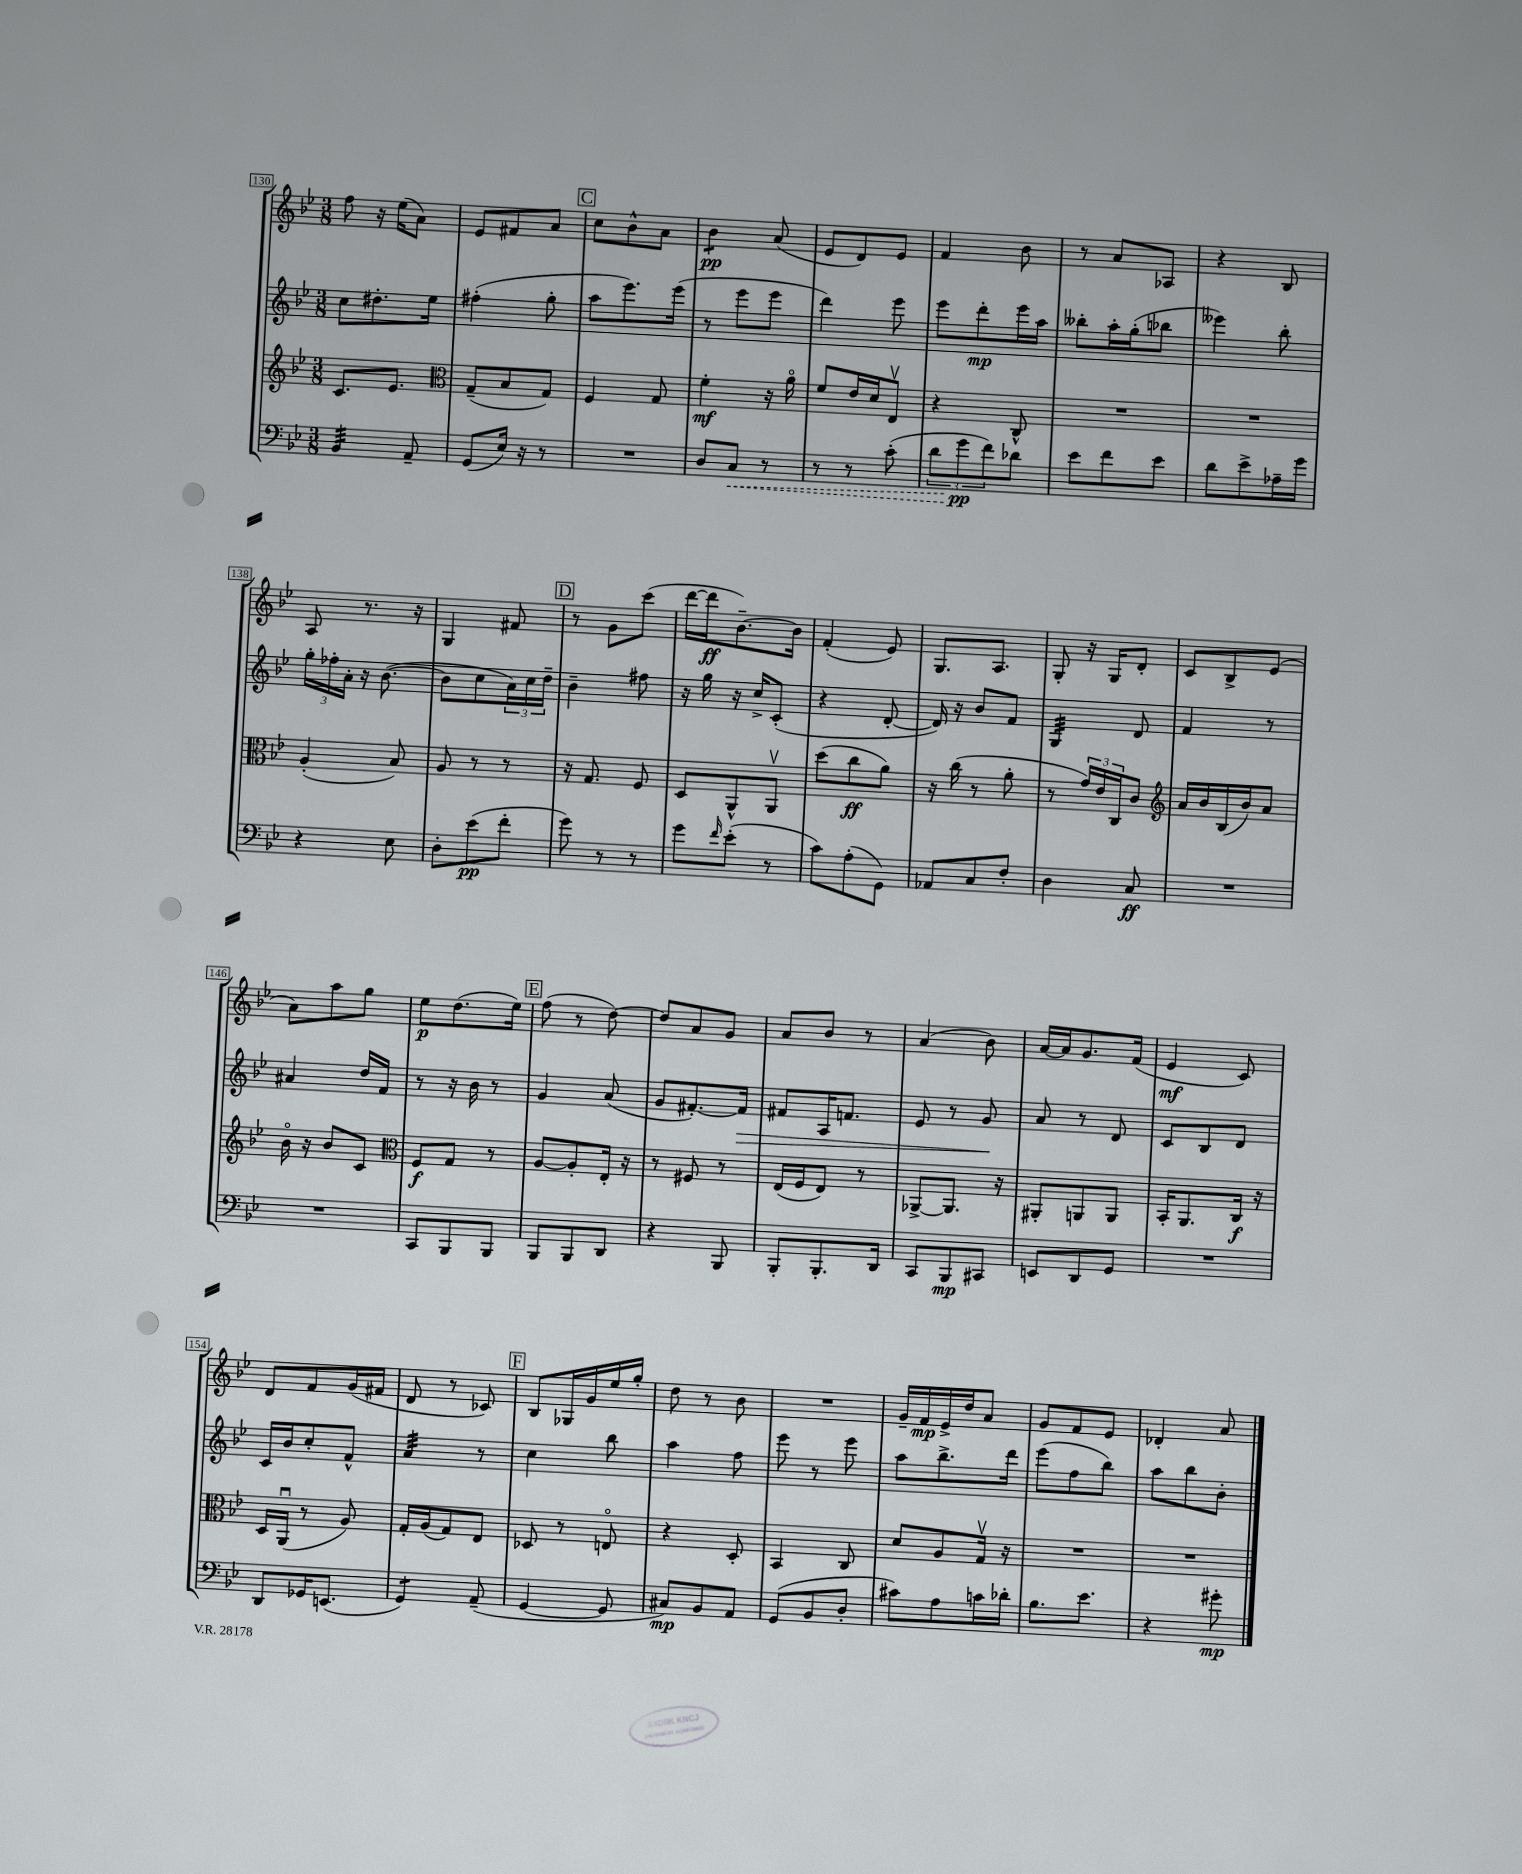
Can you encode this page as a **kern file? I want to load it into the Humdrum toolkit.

**kern	**kern	**kern	**kern
*staff4	*staff3	*staff2	*staff1
*clefF4	*clefG2	*clefG2	*clefG2
*k[b-e-]	*k[b-e-]	*k[b-e-]	*k[b-e-]
*M3/8	*M3/8	*M3/8	*M3/8
4BB-	8.c	8cc	8ff
.	.	8.dd#'	16r
.	8.e-	.	(16ee-
8AA~	.	.	8a)
.	.	16ee-	.
=	=	=	=
*	*clefC3	*	*
(8GG	(8G~	(4ff#'	8e-
16E-)	8B-	.	8f#
16r	.	.	.
8r	8G)	8gg'	8a
=	=	=	=
4.r	4F	8aa	8cc
.	.	8.eee-)	8b-^^
.	8G	.	8a
.	.	(16eee-	.
=	=	=	=
8D	4f'	8r	4b-
8C	.	8eee-	.
8r	16r	8eee-	(8a
.	16ao	.	.
=	=	=	=
8r	8f	4ddd)	8e-
8r	16e-	.	8d)
.	16d	.	.
(8c'	8E-v	8eee-	8e-
=	=	=	=
12d	4r	8eee-	4f
12g	.	.	.
.	.	8ddd'	.
12f)	.	.	.
8d-	8C^^	16eee-	8b-
.	.	16aa	.
=	=	=	=
8e-	4.r	8bb--'	8r
8f	.	16aa'	8a
.	.	(16gg'	.
8e-	.	8bb-	8A-
=	=	=	=
8d	4.r	4eee--)	4r
8e-^	.	.	.
16A-~	.	8bb-'	8B-
16g	.	.	.
=	=	=	=
4r	(4A'	24gg'	8A
.	.	24ff-'	.
.	.	24a'	.
.	.	16r	8.r
.	.	([8.b-	.
8E-	8B-)	.	.
.	.	.	16r
=	=	=	=
8D'	8A	8b-]	4G
(8e-	8r	8cc	.
8f'	8r	24a)	8f#
.	.	24cc	.
.	.	24dd~	.
=	=	=	=
8g)	16r	4b-~	8r
.	8.G	.	.
8r	.	.	8g
8r	8F	8ff#	(8ccc
=	=	=	=
8g	8D	16r	[16ddd
.	.	16gg	16ddd]
16qqf	.	.	.
(8e-'	8AA^^	16r	[8.b-~)
.	.	16cc^	.
8r	8AAv	(8c'	.
.	.	.	16b-]
=	=	=	=
8c)	(8dd	4r	(4f'
(8A'	8cc	.	.
8GG)	8a)	[8d'	8e-)
=	=	=	=
8AA-	16r	16d])	8.G
.	(16cc	16r	.
8C	8r	8b-	.
.	.	.	8.A
8F'	8a'	8f	.
=	=	=	=
4D	8r	4G	8G'
.	24g)	.	16r
.	24e-	.	.
.	.	.	16G
.	24C	.	.
8C	8c	8d	8d'
=	=	=	=
*	*clefG2	*	*
4.r	16a	4f	8c
.	16b-	.	.
.	(16B-	.	8B-^
.	16b-)	.	.
.	8a	8r	(8e-
=	=	=	=
4.r	16b-o	4a#	8a)
.	16r	.	.
.	8b-	.	8aa
.	8c	16dd	8gg
.	.	16f	.
=	=	=	=
*	*clefC3	*	*
8CC	8F	8r	8ee-
8BBB-	8G	16r	(8.dd
.	.	16b-	.
8BBB-	8r	8r	.
.	.	.	16ee-)
=	=	=	=
8BBB-	[8A	4g	(8ff
8BBB-	8A']	.	8r
8DD	16E-'	(8a	[8dd)
.	16r	.	.
=	=	=	=
4r	8r	8g	8dd]
.	8F#	[8.f#')	8a
8BBB-	8r	.	8g
.	.	16f#]	.
=	=	=	=
8BBB-'	(16E-	8f#	8a
.	16F	.	.
8.BBB-'	8E-)	16A	8b-
.	.	8.f	.
.	8r	.	8r
16DD	.	.	.
=	=	=	=
8CC	[8AA-^	8e-	(4a
8BBB-	8.AA-]	8r	.
8CC#	.	8g	8b-)
.	16r	.	.
=	=	=	=
8EE	8AA#'	8a	[16a
.	.	.	16a]
8DD	8AA	8r	8.g
8GG	8AA	8d	.
.	.	.	(16f
=	=	=	=
4.r	16BB-'	8c	4e-
.	8.AA	.	.
.	.	8B-	.
.	16C	8d	8c)
.	16r	.	.
=	=	=	=
8DD	16D	16c	8d
.	(16AAu	16b-	.
16GG-	8r	8cc'	8f
(8.EE	.	.	.
.	8A)	8f^^	(16g
.	.	.	16f#
=	=	=	=
4GG)	16G'	4a	8d
.	(16A	.	.
.	8G)	.	8r
(8AA~	8E-	8r	8c-)
=	=	=	=
[4GG	8D-	4cc	8B-
.	8r	.	16G-
.	.	.	16g
8GG]	8Eo	8bb-	16ee-
.	.	.	16gg'
=	=	=	=
8C#)	4r	4aa	8dd
8BB-	.	.	8r
8AA	8D'	8ff	8b-
=	=	=	=
(8GG	4BB-	8eee-	4.r
8BB-	.	8r	.
8D'	8C	8eee-	.
=	=	=	=
8c#)	8d	8aa	16g~
.	.	.	16f
8A	8A	8.bb-^	16e-^
.	.	.	16dd
16c	16Gv	.	8a
16d-'	16r	16ddd	.
=	=	=	=
8.B-	4.r	(8eee-	8g
.	.	8ff	8f
8.e-	.	.	.
.	.	8bb-)	8e-
=	=	=	=
4r	4.r	8aa	4d-'
.	.	8bb-	.
8g#'	.	8b-'	8a
==	==	==	==
*-	*-	*-	*-
